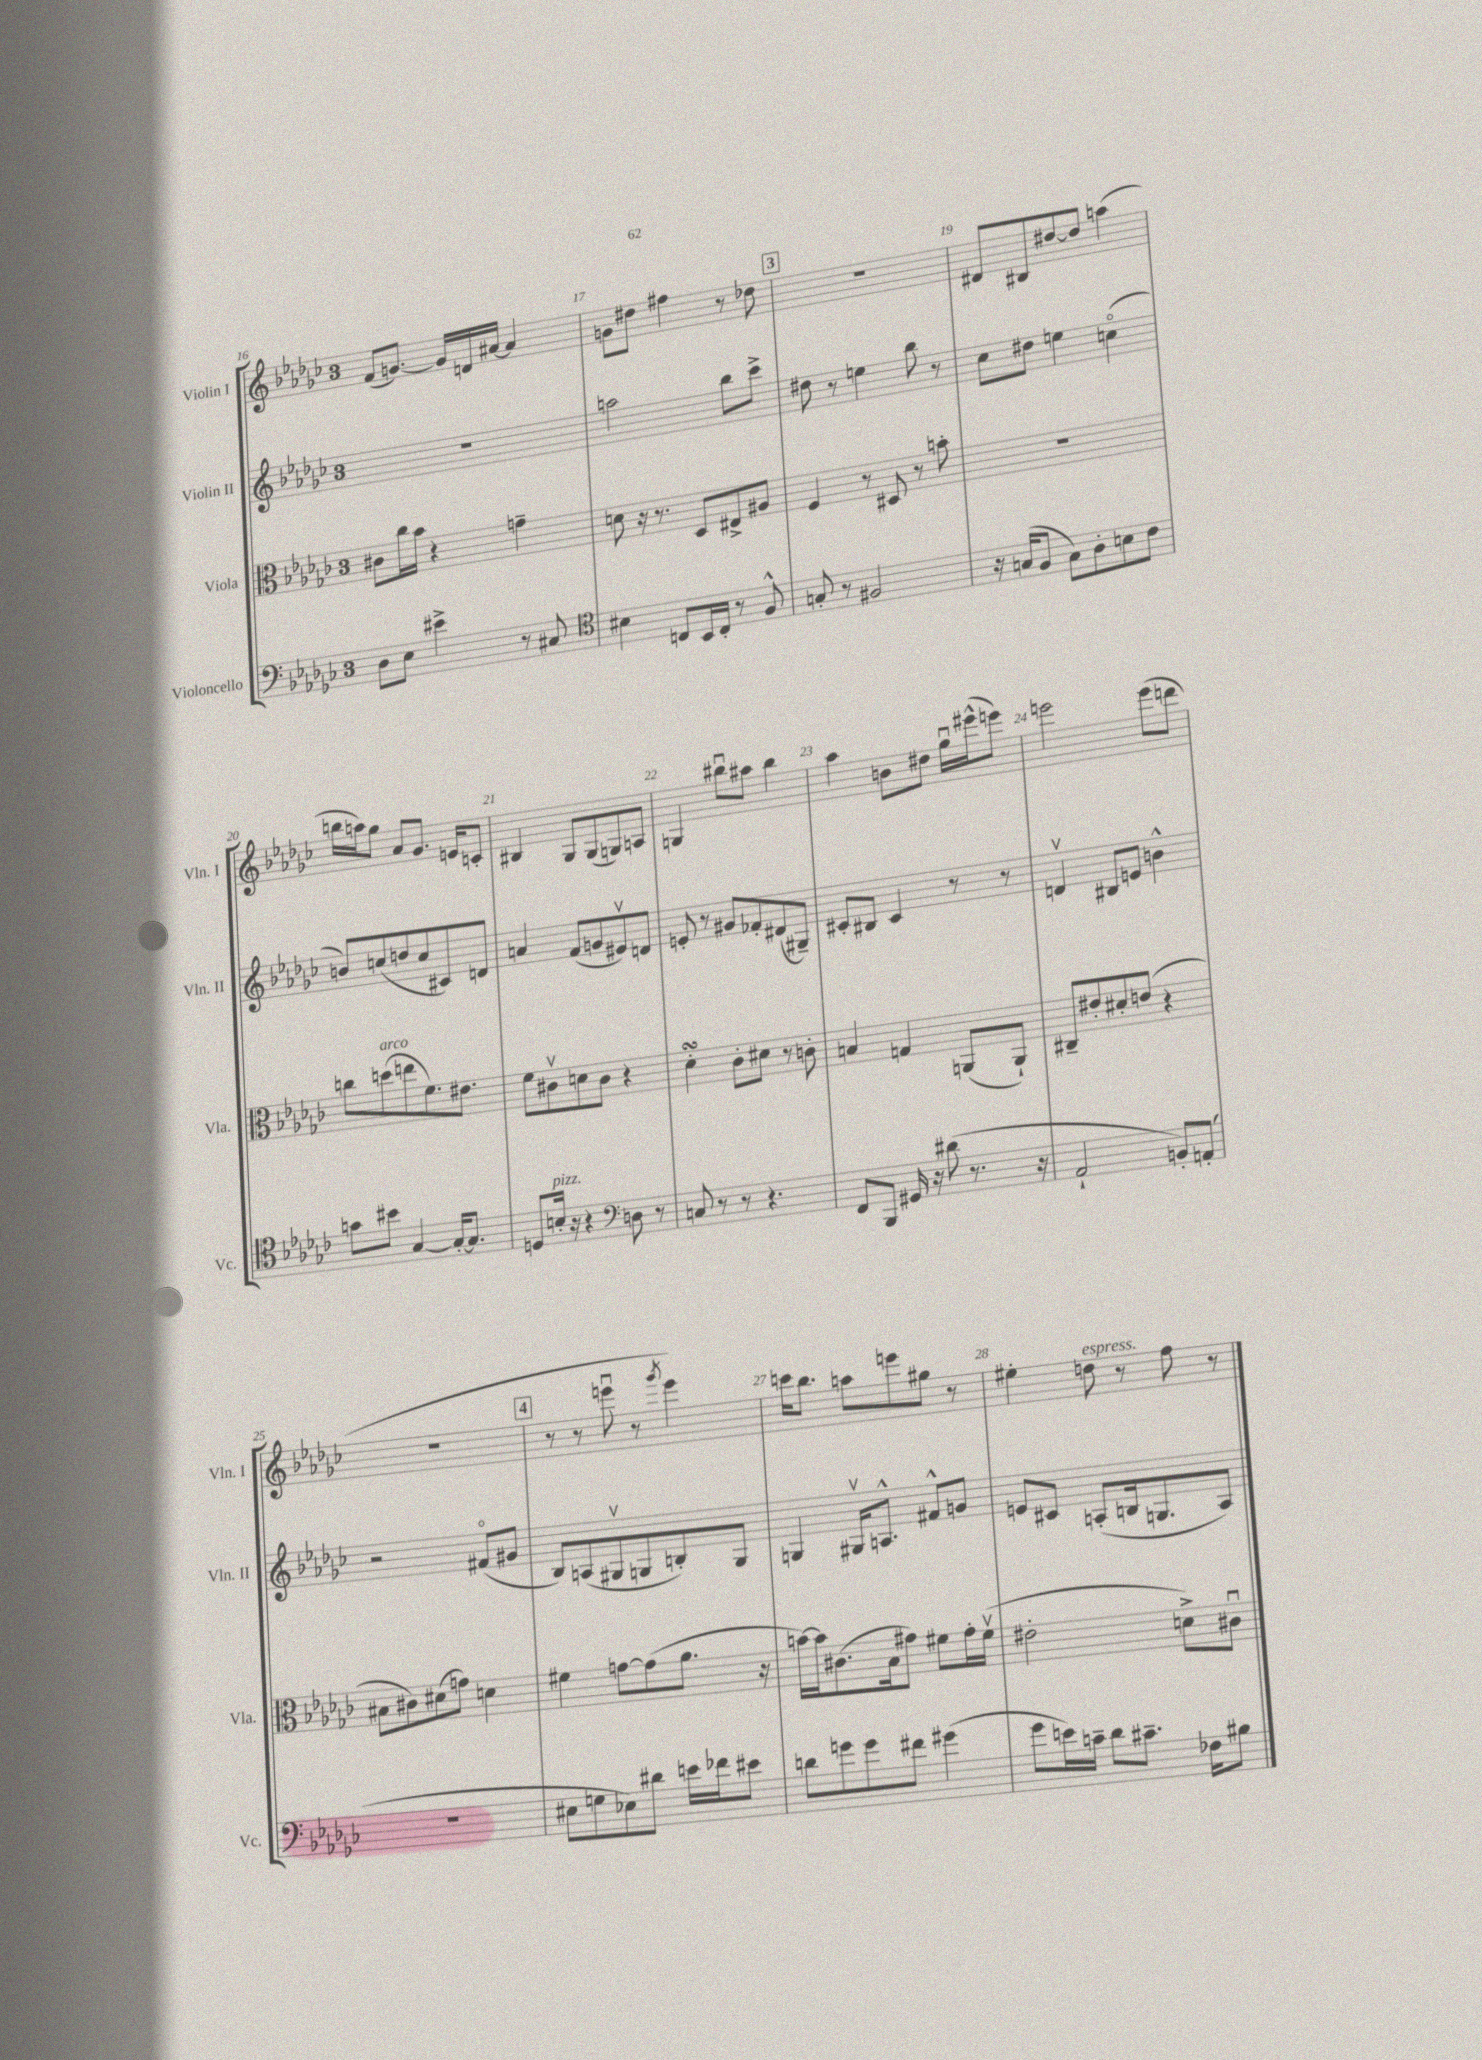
<<
\new StaffGroup <<
\new Staff = "s0" \with { instrumentName = "Violin I" shortInstrumentName = "Vln. I" } {
    \clef treble \key ges \major \once \override Staff.TimeSignature.style = #'single-digit \time 3/4
    f'8( g'8.~) g'16 d'16 ais'16~ ais'4 |
    g'8 dis''8 fis''4 r8 des''8 |
    \mark \markup { \box "3" } R2. |
    dis'8 bis8 dis''8~ dis''8 a''4( |
    b''16 a''16) ges''8 aes'8 ges'8. e'16 c'8-. |
    bis4 ges8 ges8( g8) a8 |
    g4 bis''8\downbow ais''8 bis''4 |
    aes''4 b'8 dis''8 ges''16\downbow eis'''16-^( e'''8) |
    e'''2 e'''8( d'''8 |
    R2. |
    \mark \markup { \box "4" } r8 r8 e'''8\downbow r8 \acciaccatura { ges'''8 } e'''4) |
    c'''16 bes''8. a''8 e'''8 gis''8 r8 |
    eis''4-. d''8^\markup { \italic "espress." } r8 f''8 r8 \bar "|." |
}
\new Staff = "s1" \with { instrumentName = "Violin II" shortInstrumentName = "Vln. II" } {
    \clef treble \key ges \major \once \override Staff.TimeSignature.style = #'single-digit \time 3/4
    R2. |
    a''2 bes''8 ces'''8-> |
    \mark \markup { \box "3" } dis''8 r8 e''4 bes''8 r8 |
    ces''8 dis''8 e''4 c''4\flageolet( |
    b'8) c''8( d''8 c''8 cis'8) d'8 |
    a'4 f'8( g'8 eis'8\upbow) d'8 |
    e'8-. r8 gis'8 fes'8-. dis'8( gis8--) |
    cis'8-. bis8 cis'4 r8 r8 |
    d'4\upbow bis8 e'8 b'4-^ |
    r2 fis'8\flageolet( gis'8 |
    \mark \markup { \box "4" } bes8) a8( gis8\upbow g8 b8-.) g8 |
    g4 gis16\upbow a8.-^ fis'8-^ g'8 |
    e'8 cis'8 a8-.( b16 g8. a8) \bar "|." |
}
\new Staff = "s2" \with { instrumentName = "Viola" shortInstrumentName = "Vla." } {
    \clef alto \key ges \major \once \override Staff.TimeSignature.style = #'single-digit \time 3/4
    cis'8 ces''16 bes'16 r4 g'4-- |
    d'8 r16 r8. des8 eis8-> ais8 |
    \mark \markup { \box "3" } f4 r8 dis8 r8 b'8-. |
    R2. |
    c''8 d''8^\markup { \italic "arco" }( e''8 f'8.) eis'8. |
    f'8 cis'8\upbow d'8 cis'8 r4 |
    des'4-.\turn ces'8-. dis'8 r8 c'8-. |
    b4 g4 a,8( a,8-!) |
    cis8-- eis'8-. dis'8-. e'8( r4 |
    bis8 cis'8) dis'8( g'8) d'4 |
    \mark \markup { \box "4" } fis'4 g'8~ g'8( aes'8. r16 |
    b'16~) b'16 cis'8.( bes16 gis'8) fis'8 gis'16-. fis'16\upbow( |
    eis'2-. d'8->) cis'8\downbow \bar "|." |
}
\new Staff = "s3" \with { instrumentName = "Violoncello" shortInstrumentName = "Vc." } {
    \clef bass \key ges \major \once \override Staff.TimeSignature.style = #'single-digit \time 3/4
    des8 ees8 eis'4-> r8 cis8 |
    \clef tenor bis4 c8 bes,16 c16-. r8 f8-^ |
    \mark \markup { \box "3" } g8-. r8 fis2 |
    r16 g16( f8 g8) aes8-. b8 ces'8 |
    g'8 bis'8 ges4~ ges16~-. ges8. |
    d8 b16-.^\markup { \italic "pizz." } r16 r4 \clef bass d8 r8 |
    c8 r8 r8 r4. |
    f,8 bes,,8 gis,16 r16 dis'8( r8. r16 |
    aes,2-! b,8-.) a,8-.( |
    R2. |
    \mark \markup { \box "4" } eis8 g8 ees8) dis'8 e'16 fes'16 eis'8 |
    d'8 g'8 g'8 fis'8 gis'4( |
    ges'8 e'16) c'16-- des'8 cis'8.-- fes16 bis8 \bar "|." |
}
>>
>>
\layout { \context { \Score currentBarNumber = #16 \override BarNumber.break-visibility = ##(#f #t #t) barNumberVisibility = #all-bar-numbers-visible } }
